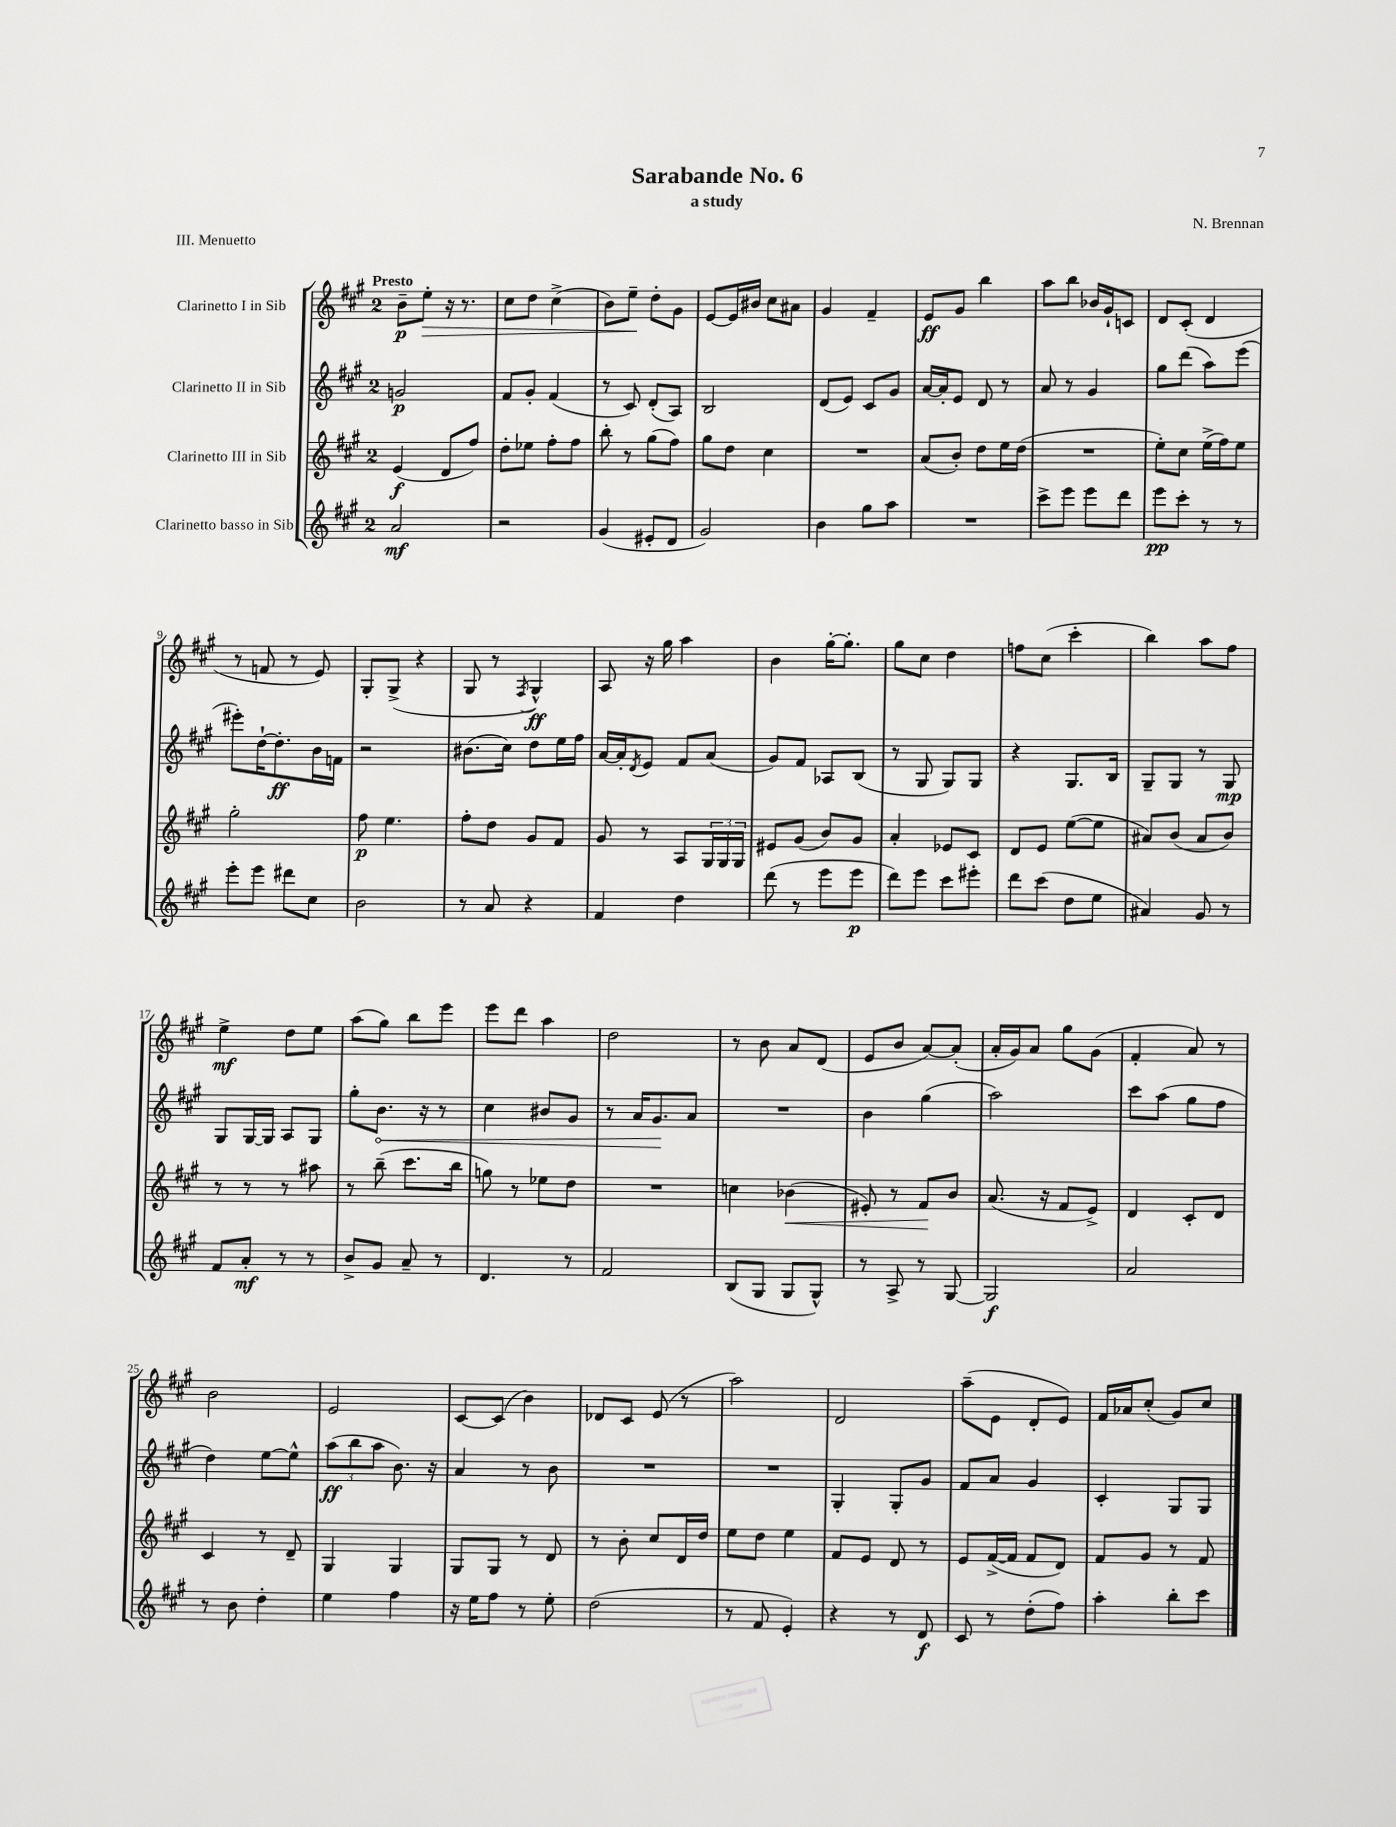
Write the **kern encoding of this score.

**kern	**kern	**kern	**kern
*staff4	*staff3	*staff2	*staff1
*clefG2	*clefG2	*clefG2	*clefG2
*k[f#c#g#]	*k[f#c#g#]	*k[f#c#g#]	*k[f#c#g#]
*M2/4	*M2/4	*M2/4	*M2/4
2a	(4e	2g	8b~
.	.	.	8ee'
.	8d	.	16r
.	.	.	8.r
.	8ff#)	.	.
=	=	=	=
2r	8dd'	8f#	8cc#
.	8ee-	8g#'	8dd
.	8ff#'	(4f#	(4cc#^
.	8ff#	.	.
=	=	=	=
(4g#	8bb'	8r	8b)
.	8r	8c#)	8ee~
8e#'	(8gg#	(8d'	8dd'
8d	8ff#)	8A)	8g#
=	=	=	=
2g#)	8gg#	2B	[8e
.	8dd	.	16e]
.	.	.	16b#
.	4cc#	.	8cc#
.	.	.	8a#
=	=	=	=
4b	2r	(8d	4g#
.	.	8e)	.
8gg#	.	8c#	4f#~
8aa	.	8g#	.
=	=	=	=
2r	(8a	[16a	8e
.	.	16a']	.
.	8b')	8e	8g#
.	8dd	8d	4bb
.	16ee	8r	.
.	(16dd	.	.
=	=	=	=
8ccc#^	2r	8a	8aa
8eee	.	8r	8bb
8eee	.	4g#	16b-
.	.	.	16g#`
8ddd	.	.	8c
=	=	=	=
8eee	8ee')	8gg#	8d
8ccc#'	8cc#	(8ddd	(8c#'
8r	(16ee^	8aa)	4d
.	16ff#)	.	.
8r	8ee	(8eee	.
=	=	=	=
8eee'	2gg#'	8eee#')	8r
8eee	.	[16dd`	8f
.	.	8.dd']	.
8ddd#	.	.	8r
8cc#	.	16b	8e)
.	.	16f	.
=	=	=	=
2b	8ff#	2r	8G#'
.	4.ee	.	(8G#^
.	.	.	4r
=	=	=	=
8r	8ff#'	(8.b#	8G#
8a	8dd	.	8r
.	.	16cc#)	.
.	.	.	8qF#
4r	8g#	8dd	4G#^^)
.	8f#	16ee	.
.	.	16ff#	.
=	=	=	=
4f#	8g#	[16a	8A
.	.	16a']	.
.	.	8qd	.
.	8r	8e	16r
.	.	.	16gg#
4dd	8A	8f#	4aa
.	24G#	(8a	.
.	24G#	.	.
.	24G#	.	.
=	=	=	=
(8ddd	8e#	8g#)	4b
8r	(8g#	8f#	.
8eee	8b)	8A-	[16gg#'
.	.	.	8.gg#']
8eee	8g#	(8B	.
=	=	=	=
8ddd)	4a'	8r	8gg#
8eee	.	8G#	8cc#
8ccc#	8e-	8G#)	4dd
8eee#'	8c#	8G#	.
=	=	=	=
8ddd	8d	4r	8ff
(8ccc#	8e	.	(8cc#
8dd	([8ee	8.G#	4ccc#'
8ee	8ee]	.	.
.	.	16B	.
=	=	=	=
4a#)	8a#)	8G#~	4bb)
.	(8b	8G#	.
8g#	8a#	8r	8aa
8r	8b)	8G#	8ff#
=	=	=	=
8f#	8r	8G#	4ee^
8a'	8r	[16G#	.
.	.	16G#]	.
8r	8r	8A	8dd
8r	8aa#	8G#	8ee
=	=	=	=
8b^	8r	8gg#'	(8aa
8g#	(8bb~	8.b	8gg#)
8a~	8.ccc#	.	8bb
.	.	16r	.
8r	.	8r	8eee
.	16bb	.	.
=	=	=	=
4.d	8gg)	4cc#	8eee
.	8r	.	8ddd
.	8ee-	8b#	4aa
8r	8dd	8g#	.
=	=	=	=
2f#	2r	8r	2dd
.	.	16a	.
.	.	8.g#	.
.	.	8a	.
=	=	=	=
(8B	4cc	2r	8r
8G#	.	.	8b
8G#	(4b-	.	8a
8G#^^)	.	.	(8d
=	=	=	=
8r	8e#')	4b	8e
8A^	8r	.	8b
8r	8f#	(4gg#	[8a)
[8G#	8b	.	(8a']
=	=	=	=
2G#]	(8.a	2aa)	16a'
.	.	.	16g#)
.	.	.	8a
.	16r	.	.
.	8f#	.	8gg#
.	8e^)	.	(8g#
=	=	=	=
2a	4d	8ccc#	4f#'
.	.	(8aa	.
.	8c#'	8gg#	8a)
.	8d	8ff#	8r
=	=	=	=
8r	4c#	4dd)	2b
8b	.	.	.
4dd'	8r	[8ee	.
.	8d~	8ee^^]	.
=	=	=	=
4ee	4G#	(12aa	2e
.	.	12bb	.
.	.	12aa	.
4ff#	4G#	8.b)	.
.	.	16r	.
=	=	=	=
16r	8G#	4a	[8c#
16ee	.	.	.
8ff#	8G#	.	(8c#]
8r	8r	8r	4b)
8ee'	8d	8b	.
=	=	=	=
(2dd	8r	2r	8d-
.	8b'	.	8c#
.	8cc#	.	(8e
.	16d	.	8r
.	16dd	.	.
=	=	=	=
8r	8ee	2r	2aa)
8f#	8dd	.	.
4e')	4ee	.	.
=	=	=	=
4r	8f#	4G#'	2d
.	8e	.	.
8r	8d	8G#'	.
8d	8r	8g#	.
=	=	=	=
8c#	8e	8f#	(8aa~
8r	([16f#^	8a	8e
.	16f#]	.	.
(8dd'	8f#	4g#	8d'
8ff#)	8d)	.	8e)
=	=	=	=
4aa'	8f#	4c#'	16f#
.	.	.	16a-
.	8g#	.	(8cc#'
8bb'	8r	8G#	8g#)
8ccc#	8f#	8G#	8cc#
==	==	==	==
*-	*-	*-	*-
